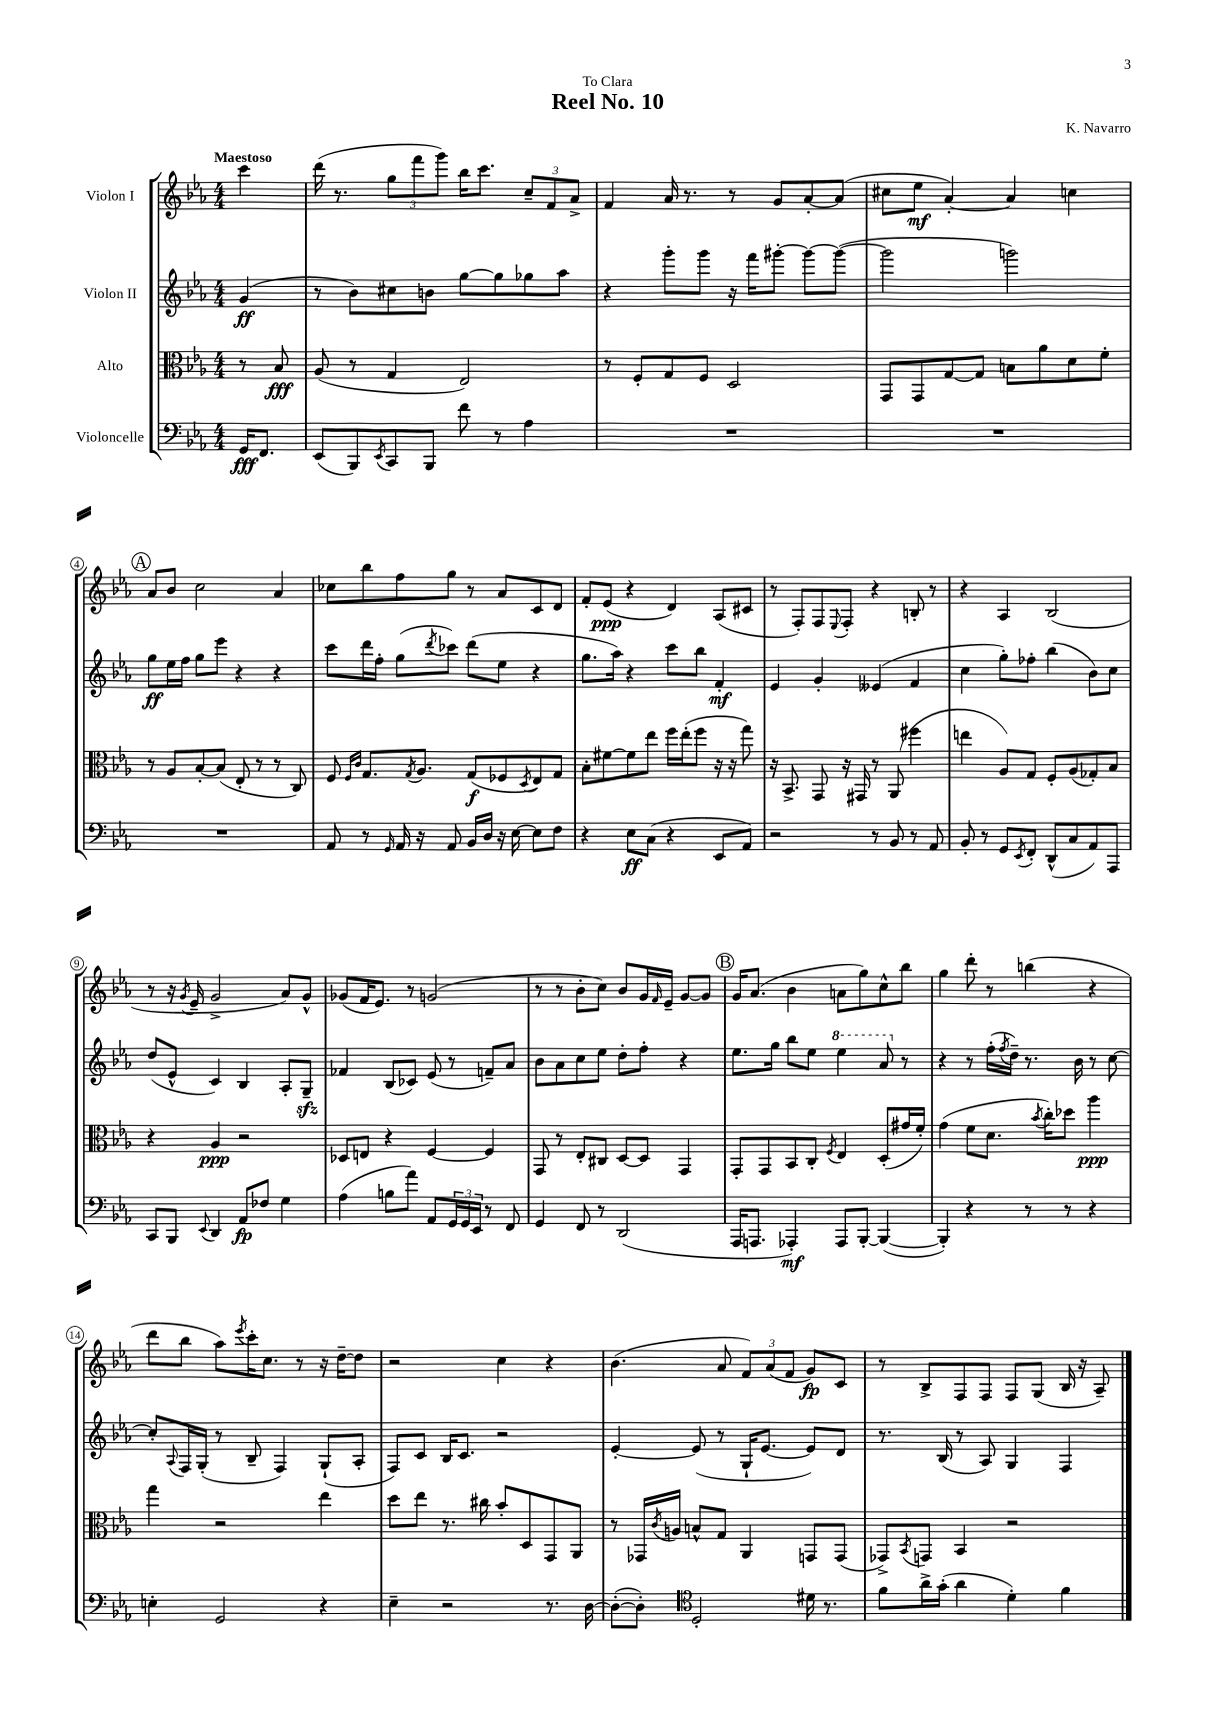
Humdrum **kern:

**kern	**kern	**kern	**kern
*staff4	*staff3	*staff2	*staff1
*clefF4	*clefC3	*clefG2	*clefG2
*k[b-e-a-]	*k[b-e-a-]	*k[b-e-a-]	*k[b-e-a-]
*M4/4	*M4/4	*M4/4	*M4/4
16GG	8r	(4g	4ccc
8.FF	.	.	.
.	8B-	.	.
=	=	=	=
(8EE-	(8A-	8r	(16ddd
.	.	.	8.r
8BBB-)	8r	8b-)	.
8qEE-	.	.	.
8CC	4G	8cc#	12gg
.	.	.	12fff
8BBB-	.	8b	.
.	.	.	12ggg)
8f	2E-)	[8gg	16bb-
.	.	.	8.ccc
8r	.	8gg]	.
4A-	.	8gg-	12cc~
.	.	.	12f
.	.	8aa-	.
.	.	.	12a-^
=	=	=	=
1r	8r	4r	4f
.	8F'	.	.
.	8G	8ggg'	16a-
.	.	.	8.r
.	8F	8ggg	.
.	2D	16r	8r
.	.	16fff	.
.	.	[8ggg#'	8g
.	.	8ggg#_	[8a-'
.	.	(8ggg#_	(8a-]
=	=	=	=
1r	8GG	2ggg#]	8cc#
.	8GG	.	8ee-
.	[8G	.	[4a-')
.	8G]	.	.
.	8B	2ggg)	4a-]
.	8a-	.	.
.	8d	.	4cc
.	8f'	.	.
=	=	=	=
1r	8r	8gg	8a-
.	8A-	16ee-	8b-
.	.	16ff	.
.	[8B-'	8gg	2cc
.	(8B-]	8eee-	.
.	8E-'	4r	.
.	8r	.	.
.	8r	4r	4a-
.	8C)	.	.
=	=	=	=
8AA-	8F	8ccc	8cc-
.	16qqF	.	.
.	16qqc	.	.
8r	8.G	16ddd	8bb-
.	.	16ff'	.
16qqGG	.	.	.
16AA-	.	(8gg	8ff
.	8qG	.	.
16r	8.A-	.	.
.	.	8qddd	.
8AA-	.	8ccc-)	8gg
16BB-	(8G	(8ddd	8r
16D	.	.	.
16r	8F-	8ee-	8a-
[16E-	.	.	.
.	8qD	.	.
8E-]	8E-)	4r	8c
8F	8G	.	8d
=	=	=	=
4r	8B-'	8.gg	8f'
.	[8f#	.	(8e-
.	.	16aa-)	.
8E-	8f#]	4r	4r
(8C	8ee-	.	.
4r	16ff	8ccc	4d)
.	(16ee-'	.	.
.	8ff	8bb-	.
8EE-	16r	4f'	(8A-
.	16r	.	.
8AA-)	8gg)	.	8c#
=	=	=	=
2r	16r	4e-	8r
.	8.BB-^	.	.
.	.	.	8F')
.	8GG	4g'	8F
.	.	.	8qqE-
.	16r	.	8F'
.	16GG#	.	.
8r	8r	(4e--	4r
8BB-	(8AA-	.	.
8r	4ff#	4f	8B'
8AA-	.	.	8r
=	=	=	=
8BB-'	4ee	4cc	4r
8r	.	.	.
8GG	8A-)	8gg')	4A-
8qEE-	.	.	.
8FF'	8G	8ff-'	.
(8DD^^	8F'	(4bb-	(2B-
8C	(8A-	.	.
8AA-)	8G-')	8b-)	.
8AAA-	8B-	8cc	.
=	=	=	=
8CC	4r	(8dd	8r
8BBB-	.	8e-^^	16r
.	.	.	8qg
.	.	.	16e-~
8qqEE-	.	.	.
4DD	4A-	4c)	2g^
8AA-	2r	4B-	.
8F-	.	.	.
4G	.	8A-'	8a-)
.	.	8G~	8g^^
=	=	=	=
(4A-	8D-	4f-	(8g-
.	8E	.	16f
.	.	.	8.e-)
8B	4r	(8B-	.
8a-)	.	8c-)	8r
8AA-	[4F	(8e-	(2g
24GG	.	8r	.
24GG	.	.	.
24EE-	.	.	.
8r	4F]	8f~)	.
8FF	.	8a-	.
=	=	=	=
4GG	8GG	8b-	8r
.	8r	8a-	8r
8FF	8E-'	8cc	8b-'
8r	8C#	8ee-	8cc)
(2DD	[8D	8dd'	8b-
.	8D]	8ff'	16g
.	.	.	16qqf
.	.	.	16e-~
.	4GG	4r	[8g
.	.	.	8g]
=	=	=	=
16AAA-	8GG'	8.ee-	16g
8.AAA	.	.	(8.a-
.	8GG	.	.
.	.	16gg	.
4AAA-')	8BB-	8bb-	4b-
.	8C'	8ee-	.
.	8qF	.	.
8AAA-	4E-	4eee-	8a
[8BBB-'	.	.	8gg)
(4BBB-_	(8D'	8aa-	8cc^^
.	16g#	8r	8bb-
.	16f')	.	.
=	=	=	=
4BBB-'])	(4g	4r	4gg
4r	8f	8r	8ddd'
.	8.d	(16ff'	8r
.	.	8qff	.
.	.	16dd~)	.
8r	.	8.r	(4bb
.	8qb-	.	.
.	16cc')	.	.
8r	8dd-	.	.
.	.	16b-	.
4r	4aa-	8r	4r
.	.	[8cc	.
=	=	=	=
4E'	4gg	8cc']	8ddd
.	.	8qqA-	.
.	.	16F	8bb-
.	.	(16G'	.
2GG	2r	8r	8aa-)
.	.	.	8qeee-
.	.	8B-~	16ccc'
.	.	.	8.cc
.	.	4F)	.
.	.	.	8r
4r	4ee-	(8G`	16r
.	.	.	[16dd~
.	.	8A-'	8dd]
=	=	=	=
4E-~	8dd	8F)	2r
.	8ee-	8c	.
2r	8.r	16B-	.
.	.	8.c	.
.	16cc#	.	.
.	8b-'	2r	4cc
.	8D	.	.
8.r	8GG	.	4r
.	8AA-	.	.
[16D	.	.	.
=	=	=	=
(8D'_	8r	[4e-'	(4.b-
8D'])	16GG-	.	.
.	8qc	.	.
.	16A	.	.
*clefC4	*	*	*
2D'	8B^^	(8e-]	.
.	8G	8r	8a-
.	4AA-	16G`	12f)
.	.	[8.e-	.
.	.	.	(12a-
.	.	.	12f
16d#	8GG	8e-])	8g)
8.r	.	.	.
.	(8GG	8d	8c
=	=	=	=
8f	8GG-^)	8.r	8r
.	8qBB-	.	.
16a-^	8GG	.	8B-^
(16g'	.	(16B-	.
4a-	4BB-	8r	8F
.	.	8A-)	8F
4d')	2r	4G	8F
.	.	.	(8G
4f	.	4F	16B-
.	.	.	16r
.	.	.	8A-~)
==	==	==	==
*-	*-	*-	*-
